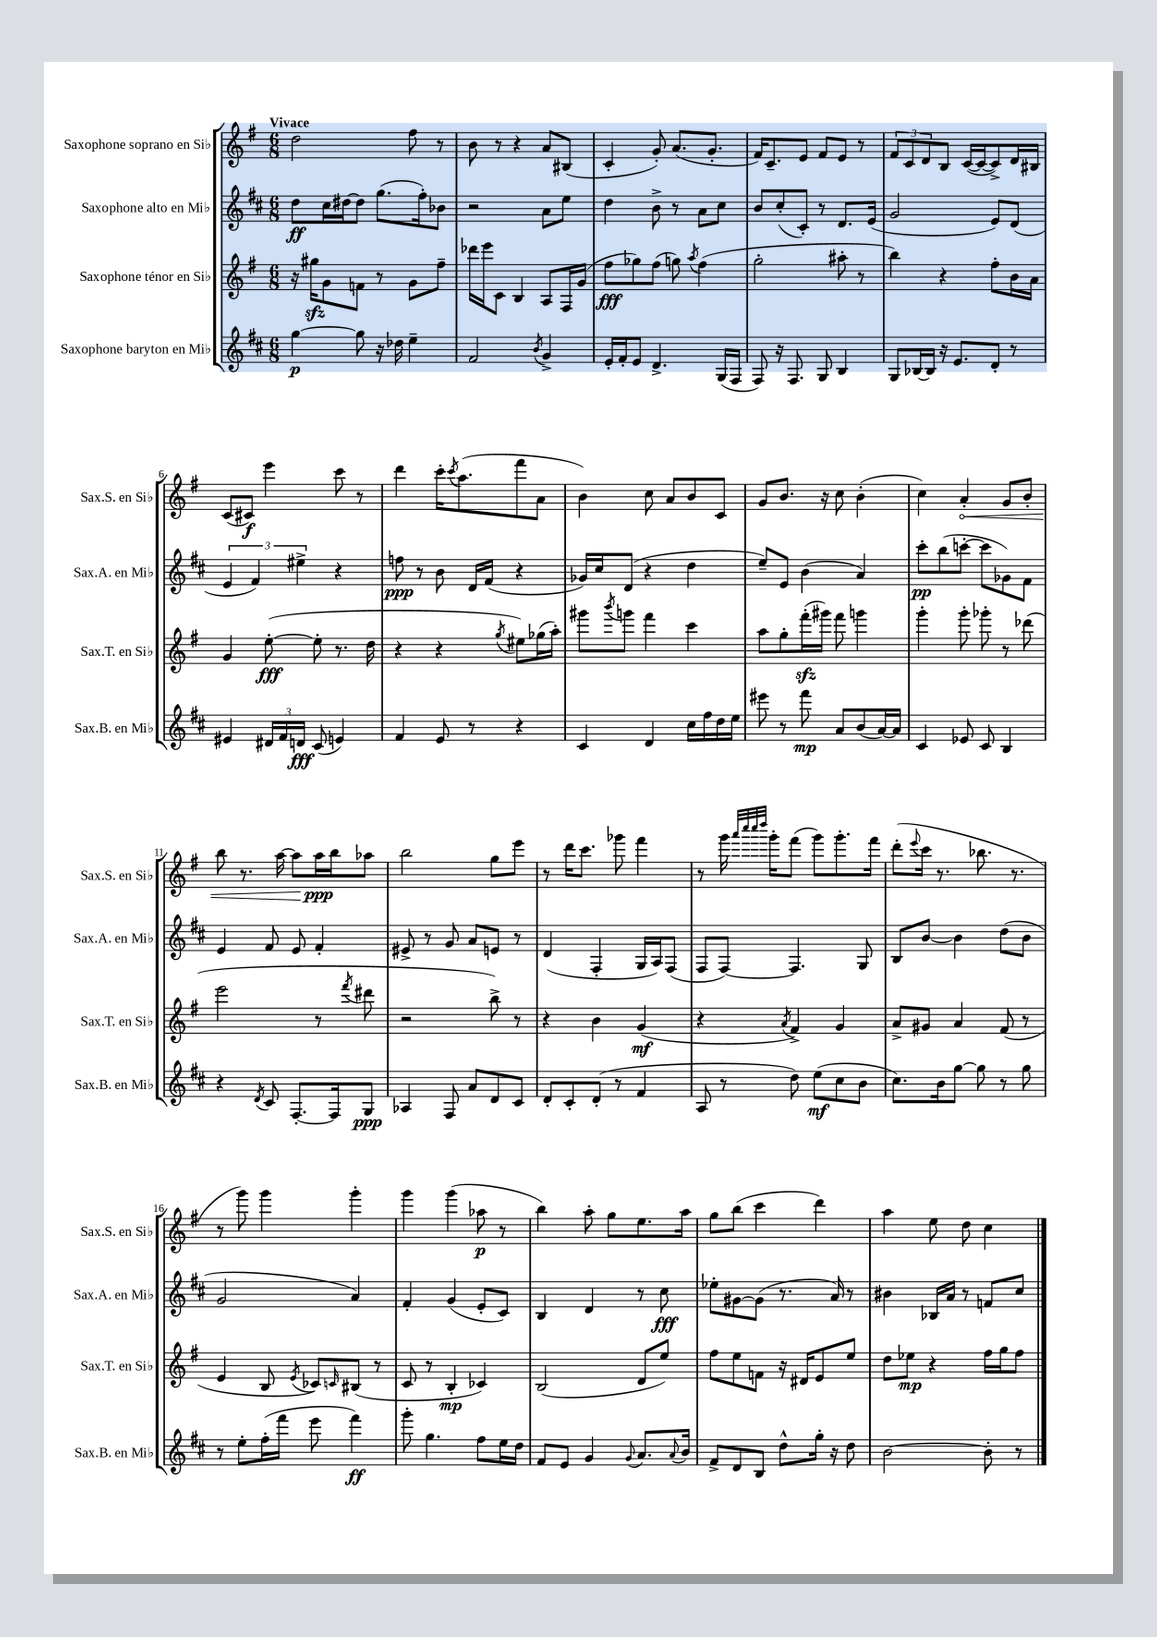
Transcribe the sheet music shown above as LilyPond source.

<<
\new StaffGroup <<
\new Staff = "s0" \with { instrumentName = "Saxophone soprano en Sib" shortInstrumentName = "Sax.S. en Sib" } {
    \clef treble \key g \major \numericTimeSignature \time 6/8 \tempo "Vivace"
    d''2 fis''8 r8 |
    b'8 r8 r4 a'8 bis8( |
    c'4-. g'8-.) a'8.( g'8.-. |
    fis'16) c'8.-- e'8 fis'8 e'8 r8 |
    \tuplet 3/2 { fis'8 c'8 d'8 } b8 c'16~( c'16~ c'8->) d'16 bis16 |
    c'8( cis'8\f) e'''4 c'''8 r8 |
    d'''4 c'''16-. \acciaccatura { c'''8 } a''8.( fis'''8 a'8 |
    b'4) c''8 a'8 b'8 c'8 |
    g'8 b'8. r16 c''8 b'4-.( |
    c''4) \once \override Hairpin.circled-tip = ##t a'4-.\< g'8 b'8-. |
    b''8 r8. a''16~ a''8\! a''16\ppp b''16 aes''8 |
    b''2 g''8 e'''8 |
    r8 d'''16 c'''8. ges'''8 fis'''4 |
    r8 g'''16 \grace { a'''32 c''''32 c''''32 d''''32 } g'''16-. fis'''8( g'''8) g'''8.-. fis'''16 |
    d'''8-.( \appoggiatura { e'''8 } c'''16 r8. bes''8. r8. |
    r8 g'''8) g'''4 g'''4-. |
    g'''4 g'''4( aes''8\p r8 |
    b''4) a''8-. g''8 e''8. a''16 |
    g''8 b''8( c'''4 d'''4) |
    a''4 e''8 d''8 c''4 \bar "|." |
}
\new Staff = "s1" \with { instrumentName = "Saxophone alto en Mib" shortInstrumentName = "Sax.A. en Mib" } {
    \clef treble \key d \major \numericTimeSignature \time 6/8
    d''8\ff cis''16 dis''16~ dis''8 g''8.( fis''16-.) bes'8 |
    r2 a'8 e''8 |
    d''4 b'8-> r8 a'8 cis''8 |
    b'8 cis''8-.( cis'8-.) r8 d'8. e'16( |
    g'2 e'8) d'8( |
    \tuplet 3/2 { e'4 fis'4) eis''4-> } r4 |
    f''8\ppp r8 b'8 d'16 fis'16( r4 |
    ges'16) cis''16 d'8( r4 d''4 |
    e''8--) e'8 b'4( a'4) |
    cis'''8-.\pp b''8( c'''8~-. c'''8 ges'8) fis'8 |
    e'4 fis'8 e'8 fis'4-. |
    eis'8-> r8 g'8 a'8 e'8 r8 |
    d'4( fis4-. g16 a16) fis8( |
    fis8 fis8~) fis4. g8 |
    b8 b'8~ b'4 d''8( b'8 |
    g'2 a'4) |
    fis'4-. g'4( e'8-. cis'8) |
    b4 d'4 r8 cis''8\fff |
    ees''8-. gis'8~ gis'8( r8. a'16) r8 |
    bis'4 bes16 a'16 r8 f'8 cis''8 \bar "|." |
}
\new Staff = "s2" \with { instrumentName = "Saxophone ténor en Sib" shortInstrumentName = "Sax.T. en Sib" } {
    \clef treble \key g \major \numericTimeSignature \time 6/8
    r16 gis''16\sfz g'8 f'8 r8 g'8 fis''8-- |
    des'''16 e'''16 c'8 b4 a8 fis16 g'16( |
    fis''8\fff ges''8) fis''8( g''8) \acciaccatura { a''8 } fis''4( |
    g''2-. ais''8-. r8 |
    b''4) r4 fis''8-. b'16 a'16 |
    g'4 e''8~-.\fff( e''8-. r8. d''16 |
    r4 r4 \acciaccatura { g''8 } eis''8) ges''16( a''16-.) |
    gis'''8 \acciaccatura { b'''8 } g'''8 fis'''4 c'''4 |
    a''8 g''8-. fis'''16-.\sfz( gis'''16) fis'''8 g'''4 |
    g'''4-. g'''8-. ges'''8-. r8 des'''8( |
    e'''2 r8 \acciaccatura { fis'''8 } dis'''8 |
    r2 b''8->) r8 |
    r4 b'4 g'4\mf( |
    r4 \acciaccatura { a'8 } fis'4->) g'4 |
    a'8-> gis'8 a'4 fis'8( r8 |
    e'4 b8 \acciaccatura { e'8 } ces'8) \grace { c'16 } bis8( r8 |
    c'8 r8 b4-.\mp ces'4) |
    b2( d'8 e''8) |
    fis''8 e''8 f'8 r16 dis'16 e'8 e''8 |
    d''8 ees''8\mp r4 fis''16 g''16 fis''8 \bar "|." |
}
\new Staff = "s3" \with { instrumentName = "Saxophone baryton en Mib" shortInstrumentName = "Sax.B. en Mib" } {
    \clef treble \key d \major \numericTimeSignature \time 6/8
    g''4~\p g''8 r16 des''16 e''4-- |
    fis'2 \acciaccatura { b'8 } g'4-> |
    e'16-. fis'16-. e'8 d'4.-> g16( fis16 |
    fis8) r16 fis8. g8 b4 |
    g8 bes16~ bes16 r16 e'8. d'8-. r8 |
    eis'4 \tuplet 3/2 { dis'16 fis'16 d'16\fff } cis'8( e'4) |
    fis'4 e'8 r8 r4 |
    cis'4 d'4 cis''16 fis''16 d''16 e''16 |
    eis'''8 r8 fis'''8\mp a'8 b'8( a'16~) a'16 |
    cis'4 ees'8 cis'8 b4 |
    r4 \acciaccatura { d'8 } cis'8 fis8.~-. fis16 g8\ppp |
    aes4 fis8 a'8 d'8 cis'8 |
    d'8-. cis'8-. d'8-.( r8 fis'4 |
    a8 r8 d''8) e''8\mf( cis''8 b'8 |
    cis''8.) b'16 g''8~ g''8 r8 g''8 |
    r8 e''8-. fis''16-.( fis'''16 e'''8 fis'''4\ff) |
    g'''8-. g''4. fis''8 e''16 d''16 |
    fis'8 e'8 g'4 \appoggiatura { g'8 } a'8. \appoggiatura { a'8 } b'16 |
    fis'8-> d'8 b8 d''8-^ g''16-. r16 d''8 |
    b'2~ b'8-. r8 \bar "|." |
}
>>
>>
